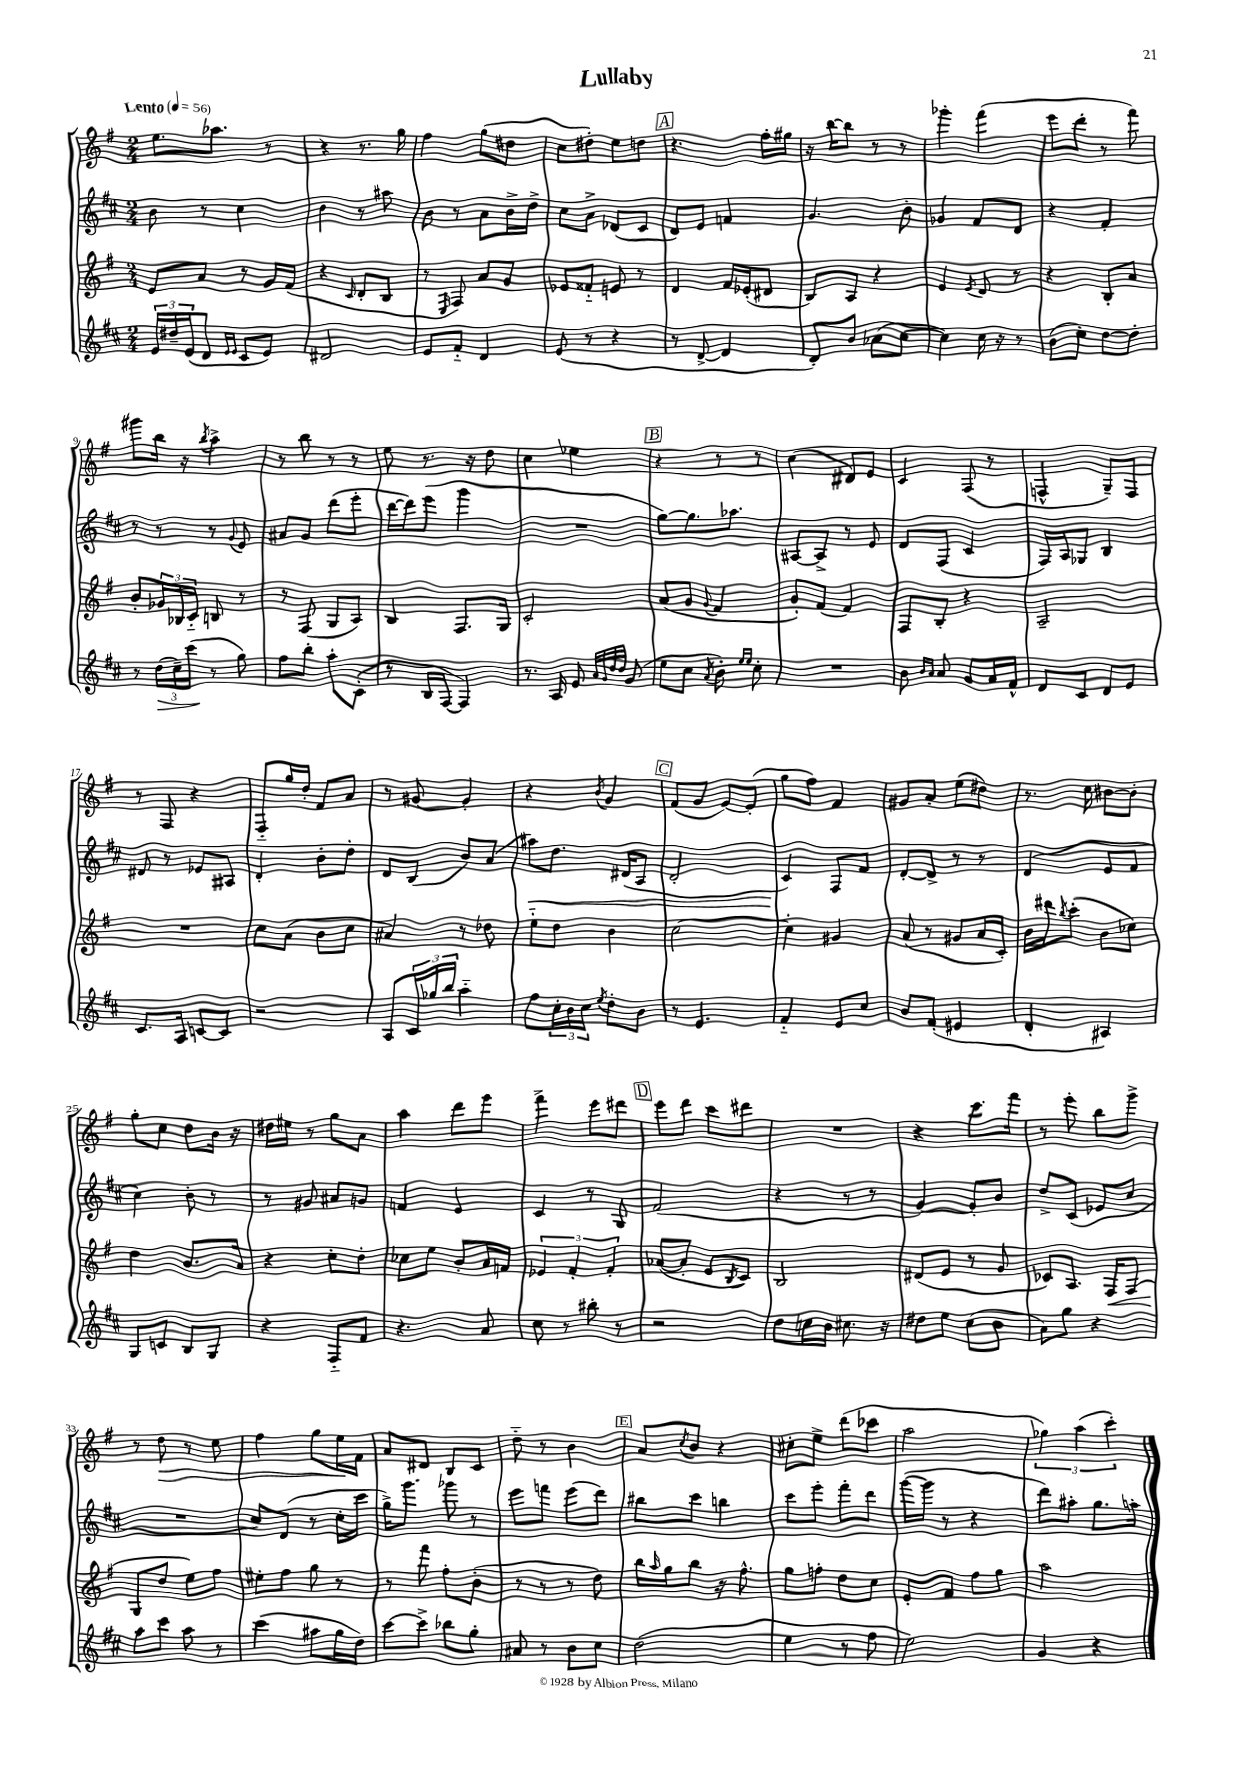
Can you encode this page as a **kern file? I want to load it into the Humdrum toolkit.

**kern	**kern	**kern	**kern
*staff4	*staff3	*staff2	*staff1
*clefG2	*clefG2	*clefG2	*clefG2
*k[f#c#]	*k[f#]	*k[f#c#]	*k[f#]
*M2/4	*M2/4	*M2/4	*M2/4
*MM56	*MM56	*MM56	*MM56
24e	8e	8b	8.ee
24dd#~	.	.	.
(24e	.	.	.
8d	8a	8r	.
.	.	.	8.aa-
16qqe	.	.	.
16qqe	.	.	.
8c#	8r	4cc#	.
8e)	16g	.	8r
.	(16f#	.	.
=	=	=	=
2d#	4r	4b	4r
.	16qqc	.	.
.	8d'	8r	8.r
.	8B	8aa#	.
.	.	.	16gg
=	=	=	=
8e	8r	8b	4ff#
.	16qqE	.	.
8f#'~	8F#)	8r	.
4d	8a	8a	(8gg
.	8g	16b^	8dd#
.	.	16dd^	.
=	=	=	=
(8e	8e-	8cc#	8cc
8r	8f##'~	8a^	8dd#')
4r	8e	(8d-	8ee
.	8r	8c#	8dd
=	=	=	=
8r	4d	8d)	4.r
[8d^	.	8e	.
4d]	16f#	4f	.
.	(16e-'	.	.
.	8d#	.	16ff#'
.	.	.	16gg#
=	=	=	=
8d')	8B)	4.g	16r
.	.	.	[16bb
8b	8A	.	8bb]
(8a-	4r	.	8r
[8cc#	.	8b'	8r
=	=	=	=
4cc#])	4e	4g-	4ggg-'
.	8qe	.	.
16cc#	8d	8f#	(4fff#
16r	.	.	.
8r	8r	8d	.
=	=	=	=
(8b	4r	4r	8eee
8cc#')	.	.	8ddd'
[8dd	8B'	4f#'	8r
8dd']	8a	.	8fff#)
=	=	=	=
8r	8b'	8r	8ggg#
(24dd	24g-	8r	16bb
24cc#~)	24B-	.	.
.	.	.	16r
(24ccc#	24c'~	.	.
.	.	.	8qbb
8r	8B	8r	4aa^
.	.	8qqg	.
8gg)	8r	8e	.
=	=	=	=
8ff#	8r	8a#	8r
8bb'	(8F#	8g	8bb
8aa'	8G	(8ddd	8r
(8c#'	8A)	8eee'	8r
=	=	=	=
8r	4B	[16ddd	8ee
.	.	16ddd])	.
16B	.	(8eee	8.r
[16F#	.	.	.
4F#])	8.F#	4ggg	.
.	.	.	16r
.	.	.	8dd
.	16G	.	.
=	=	=	=
8.r	2c'	2r	4cc
16A	.	.	.
8e	.	.	4ee-
32qqa	.	.	.
32qqg	.	.	.
32qqdd	.	.	.
32qqdd	.	.	.
(8g	.	.	.
=	=	=	=
8ee	(8a	[8gg)	4r
8cc#	8g	8.gg]	.
8qa	8qqg	.	.
8b')	4f#	.	8r
.	.	8.aa-	.
16qqee	.	.	.
16qqee	.	.	.
8cc#'	.	.	8r
=	=	=	=
2r	8g')	[8A#	(4cc
.	(8f#	8A#^]	.
.	4f#)	8r	8d#)
.	.	8e	8e
=	=	=	=
8b	8F#	8d	4c
16qqb	.	.	.
16qqa	.	.	.
8a	8B'	(8F#	.
8g	4r	4c#	(8F#
16a	.	.	8r
16f#^^	.	.	.
=	=	=	=
8d	2A~	16F#)	4F^^
.	.	16A	.
8c#	.	8G-	.
8d	.	4B	8G~)
8e	.	.	8F
=	=	=	=
8.c#	2r	8d#	8r
.	.	8r	8F#
16A	.	.	.
[8c	.	8e-	4r
8c]	.	8A#	.
=	=	=	=
2r	8cc	4d'	8F#'~
.	(8a	.	16gg
.	.	.	16dd'
.	8b	8b'	8f#
.	8cc	8dd'	8a
=	=	=	=
8A	4a#)	8d	8r
24c#	.	(8B	[8g#
24gg-	.	.	.
24bb	.	.	.
4aa'~	8r	8b)	4g#']
.	8dd-	(8a	.
=	=	=	=
8ff#	8ee'~	8aa#)	4r
24cc#'	8dd	8.dd	.
24b	.	.	.
24cc#	.	.	.
8qee	.	.	8qb
8dd'	4b	.	4g
.	.	(16d#	.
8b	.	8A	.
=	=	=	=
8r	[2cc	2d'	(8f#
4.e	.	.	8g
.	.	.	[8e)
.	.	.	(8e']
=	=	=	=
4f#'~	4cc']	4c#)	8gg
.	.	.	8ff#)
8e	4g#	8F#	4f#
8cc#	.	8f#	.
=	=	=	=
8b	(8a	[8d'	8g#
(8f#'	8r	8d^]	8a'
4e#	8g#	8r	(8ee
.	16a	8r	8dd#)
.	16c')	.	.
=	=	=	=
4d'	16b	(4d	8.r
.	16ddd#	.	.
.	8qbb	.	.
.	(8ccc'	.	.
.	.	.	16cc
4A#)	8b	8e	[8b#
.	8cc-)	8f#	8b#']
=	=	=	=
8G	4dd	4cc#)	8gg'
8c	.	.	8cc
8B	8.b	8b'	8dd
8G	.	8r	16b
.	16a	.	16r
=	=	=	=
4r	4r	8r	16dd#
.	.	.	16ee#
.	.	8g#	8r
8F#'~	8cc'	8a#	8gg
8f#	8dd'	8g	8a
=	=	=	=
4.r	8cc-	4f	4aa
.	8ee	.	.
.	8b'	4e	8ddd
8a	16a	.	8eee
.	16f	.	.
=	=	=	=
8cc#	6e-	4c#	4fff#^
8r	.	.	.
.	6f#'	.	.
8bb#'	.	8r	8eee
.	6f#'	.	.
8r	.	8G	8ddd#
=	=	=	=
2r	([8a-	(2f#	8eee
.	8a-']	.	8ddd
.	8e	.	8ccc
.	8qB	.	.
.	8c)	.	8ddd#
=	=	=	=
8dd	2B	4r	2r
16cc	.	.	.
16b	.	.	.
8.cc#	.	8r	.
.	.	8r	.
16r	.	.	.
=	=	=	=
8dd#	(8d#	[4g)	4r
8ee	8e	.	.
(8cc#	8r	8g']	8.ccc
8b	8g	8b	.
.	.	.	16fff#
=	=	=	=
8a)	8c-)	8dd^	8r
8gg	8.A	(8c#	8eee'
4r	.	8e-	8bb
.	16F#	.	.
.	(8F#	8cc#	8ggg^
=	=	=	=
8aa	8G	2r	8r
8ccc#	8dd	.	8dd
8aa	8ee)	.	8r
8r	8ff#	.	8ee
=	=	=	=
(4ccc#	8ee#'	8cc#)	4ff#
.	8ff#	(8d	.
8aa#	8gg	8r	8gg
16gg	8r	16cc#'	16ee
16dd)	.	16ccc#	16f#
=	=	=	=
[8ccc#	8r	16gg^)	8a
.	.	8.ggg	.
8ccc#^]	8fff#	.	8d#
8bb-	8ff#'	8ggg-	8B
8gg'	(8b'	8r	8c
=	=	=	=
8a#	8r	8eee	8dd'~
8r	8r	8fff	8r
8b	8r	(8eee	4b
8cc#	8dd)	8ddd)	.
=	=	=	=
(2dd	16bb	8bb#	8a
.	16qqaa	.	.
.	16gg	.	.
.	.	.	8qcc
.	8bb	8ccc#	8b
.	16r	4bb	4r
.	8.ff#^^	.	.
=	=	=	=
4ee	8gg	8ccc#	8cc#'
.	8ff'	8eee'	8ee^
8r	8dd	8fff#'	(8ddd
8ff#	8cc	8ddd	8ccc-
=	=	=	=
2ee)	8e'	([16ggg	2aa
.	.	16ggg]	.
.	8f#	8r	.
.	8ff#	4r	.
.	8gg	.	.
=	=	=	=
4g	2aa	8ddd)	6gg-)
.	.	8aa#'	.
.	.	.	(6aa
4r	.	8.gg	.
.	.	.	6ccc')
.	.	16aa'	.
==	==	==	==
*-	*-	*-	*-
